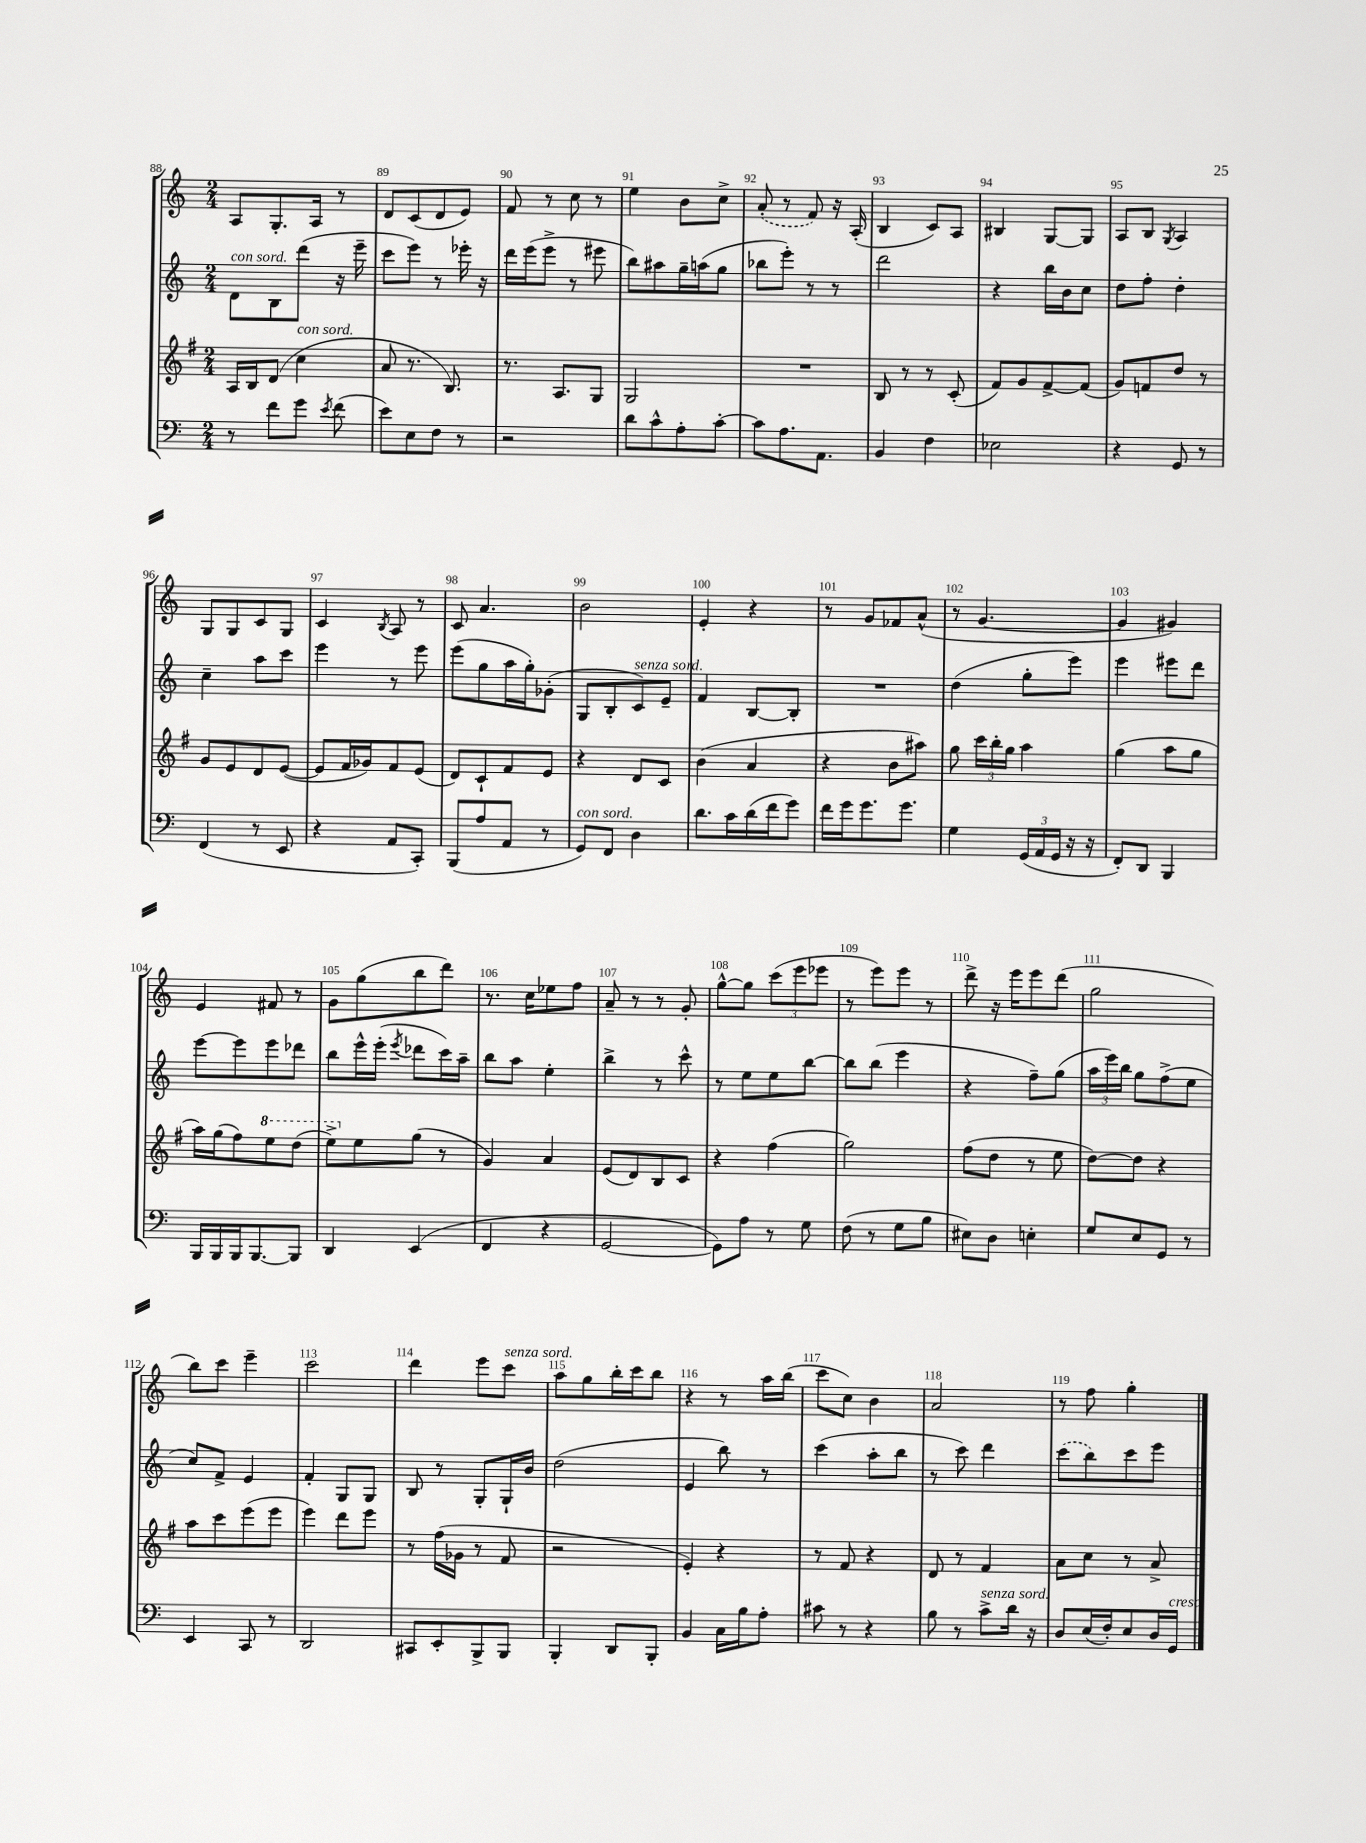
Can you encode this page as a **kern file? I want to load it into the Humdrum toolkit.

**kern	**kern	**kern	**kern
*staff4	*staff3	*staff2	*staff1
*clefF4	*clefG2	*clefG2	*clefG2
*k[]	*k[f#]	*k[]	*k[]
*M2/4	*M2/4	*M2/4	*M2/4
8r	16A/LL	8d\L	8A/L
.	16B/J	.	.
8f\L	(8d/J	8B\	8.G'/
8g\J	4cc\	(8ddd\J	.
.	.	.	16A/Jk
8qe/	.	.	.
(8f\	.	16r	8r
.	.	16eee~\	.
=	=	=	=
8e\L)	8a/	8ccc\L	8d/L
8E\	8.r	8eee\J)	(8c/
8F\J	.	8r	8d/
.	8.B/)	.	.
8r	.	16eee-'\	8e/J)
.	.	16r	.
=	=	=	=
2r	8.r	16ddd\LL	8f/
.	.	(16eee\J	.
.	.	8eee^\J	8r
.	8.A/L	.	.
.	.	8r	8cc\
.	8G/J	8eee#\	8r
=	=	=	=
8d\L	2G/	8bb\L)	4ee\
8c^^\	.	8aa#\	.
8A'\	.	16gg~\L	8b\L
.	.	(16aa\J	.
[8c'\J	.	8gg\J	8cc^\J
=	=	=	=
8c\]L	2r	8bb-\L	(8a'/
8.A\	.	8eee'\J)	8r
.	.	8r	8f/)
8.AA\J	.	.	.
.	.	8r	16r
.	.	.	(16A'/
=	=	=	=
4BB/	8B/	2ddd\	4B/
.	8r	.	.
4F\	8r	.	8c/L)
.	(8c'/	.	8A/J
=	=	=	=
2E-\	8f#/L)	4r	4B#/
.	8g/	.	.
.	[8f#^/	16bb\LL	[8G/L
.	.	16b\J	.
.	(8f#/]J	8cc\J	8G/]J
=	=	=	=
4r	8g/L)	8dd\L	8A/L
.	8f/	8ff'\J	8B/J
.	.	.	8qG/
8GG/	8dd/J	4dd'\	4A/
8r	8r	.	.
=	=	=	=
(4FF/	8g/L	4cc~\	8G/L
.	8e/	.	8G/
8r	8d/	8aa\L	8c/
8EE/	([8e/J	8ccc\J	8G/J
=	=	=	=
4r	8e/]L	4eee\	4c/
.	16f#/L	.	.
.	16g-/J)	.	.
.	.	.	8qB/
8AA/L	8f#/	8r	8A/
8CC'/J)	(8e/J	8eee\	8r
=	=	=	=
(8BBB/L	8d/L)	(8eee\L	8c/
8A/	8c`/	8gg\	4.a/
8AA/J	8f#/	16aa\L	.
.	.	16gg'\J)	.
8r	8e/J	(8g-'\J	.
=	=	=	=
8GG/L)	4r	8G/L	2b\
8FF/J	.	8B'/	.
4D\	8d/L	8c/)	.
.	8c/J	8e~/J	.
=	=	=	=
8.d\L	(4b\	4f/	4e'/
16c\L	.	.	.
(16d\	4a/	[8B/L	4r
16f\J	.	.	.
8g\J)	.	8B'/]J	.
=	=	=	=
16f\LL	4r	2r	8r
16g\J	.	.	.
8.g\	.	.	8g/L
.	8b\L	.	8f-/
8.g\J	.	.	.
.	8aa#\J)	.	(8a^^/J
=	=	=	=
4G\	8gg\	(4dd\	8r
.	24ccc\LL	.	[4.g/
.	24bb'\	.	.
.	24gg\JJ	.	.
(24GG/LL	4aa\	8gg'\L	.
24AA/	.	.	.
24GG/JJ	.	.	.
16r	.	8eee\J)	.
16r	.	.	.
=	=	=	=
8FF'/L)	(4gg\	4eee\	4g/]
8DD/J	.	.	.
4BBB/	8aa\L	8eee#\L	4g#/)
.	8gg\J	8ddd\J	.
=	=	=	=
16BBB/LL	16aa\LL)	[8eee\L	4e/
16BBB/	(16gg\J	.	.
16BBB/J	8ff#\)	8eee\]	.
[8.BBB/	.	.	.
.	8eee\	8eee\	8f#/
8BBB/]J	(8ddd\J	8ddd-\J	8r
=	=	=	=
4DD/	8eee^\L)	8bb\L	8g\L
.	8ee\	16eee^^\L	(8gg\
.	.	(16eee'\JJ	.
.	.	8qeee/	.
(4EE/	(8gg\J	8ddd-\L	8bb\
.	8r	16ccc\L)	8ddd\J)
.	.	16aa~\JJ	.
=	=	=	=
4FF/	4g/)	8bb\L	8.r
.	.	8aa\J	.
.	.	.	16cc\LK
4r	4a/	4ee'\	8ee-\
.	.	.	8ff\J
=	=	=	=
[2GG/	(8e/L	4bb^\	8a~/
.	8d/)	.	8r
.	8B/	8r	8r
.	8c/J	8ccc^^\	8g'/
=	=	=	=
8GG\]L)	4r	8r	[8gg^^\L
8A\J	.	8ee\L	8gg\]J
8r	(4ff#\	8ee\	(12ccc\L
.	.	.	12eee\
8G\	.	[8bb\J	.
.	.	.	12eee-\J
=	=	=	=
(8F\	2gg\)	8bb\]L	8r
8r	.	(8bb\J	8eee\L)
8G\L	.	4eee\	8eee\J
8B\J	.	.	8r
=	=	=	=
8E#\L)	(8ff#\L	4r	8ddd^\
8D\J	8dd\J	.	16r
.	.	.	16eee\LK
4E'\	8r	8ff~\L)	8eee\
.	8ee\	(8gg\J	(8ddd\J
=	=	=	=
8G/L	[8dd\L)	24aa\LL	2gg\
.	.	24eee\)	.
.	.	24bb\JJ	.
8E/	8dd\]J	8gg\L	.
8GG/J	4r	(8ff^\	.
8r	.	8ee\J	.
=	=	=	=
4EE/	8aa\L	8cc/L)	8bb\L)
.	8ccc\	8f^/J	8ccc\J
8CC/	(8eee\	4e/	4eee~\
8r	8eee\J	.	.
=	=	=	=
2DD/	4eee\)	4f'/	2ccc\
.	8ddd\L	8G/L	.
.	8eee\J	8G/J	.
=	=	=	=
8CC#/L	8r	8B/	4ddd\
8EE'/	(16ff#\LL	8r	.
.	16g-\JJ	.	.
8BBB^/	8r	8G'/L	8eee\L
8BBB/J	8f#/	16G`/L	8ccc\J
.	.	16b/JJ	.
=	=	=	=
4BBB'/	2r	(2dd\	8aa\L
.	.	.	8gg\
8DD/L	.	.	16bb'\L
.	.	.	16ccc\J
8BBB'/J	.	.	8bb\J
=	=	=	=
4BB/	4e'/)	4e/	4r
16C\LL	4r	8bb\)	8r
16B\J	.	.	.
8A'\J	.	8r	16aa\LL
.	.	.	(16bb\JJ
=	=	=	=
8c#\	8r	(4ccc\	8ccc\L
8r	8f#/	.	8cc\J)
4r	4r	8aa'\L	4b\
.	.	8bb\J	.
=	=	=	=
8B\	8d/	8r	2a/
8r	8r	8ccc\)	.
8c^\L	4f#/	4ddd\	.
16d\Jk	.	.	.
16r	.	.	.
=	=	=	=
8D/L	8a\L	(8ccc\L	8r
(16E/L	8cc\J	8bb\)	8ff\
16F'/J)	.	.	.
8E/	8r	8ccc\	4gg'\
16D/L	8a^/	8eee\J	.
16GG/JJ	.	.	.
==	==	==	==
*-	*-	*-	*-
